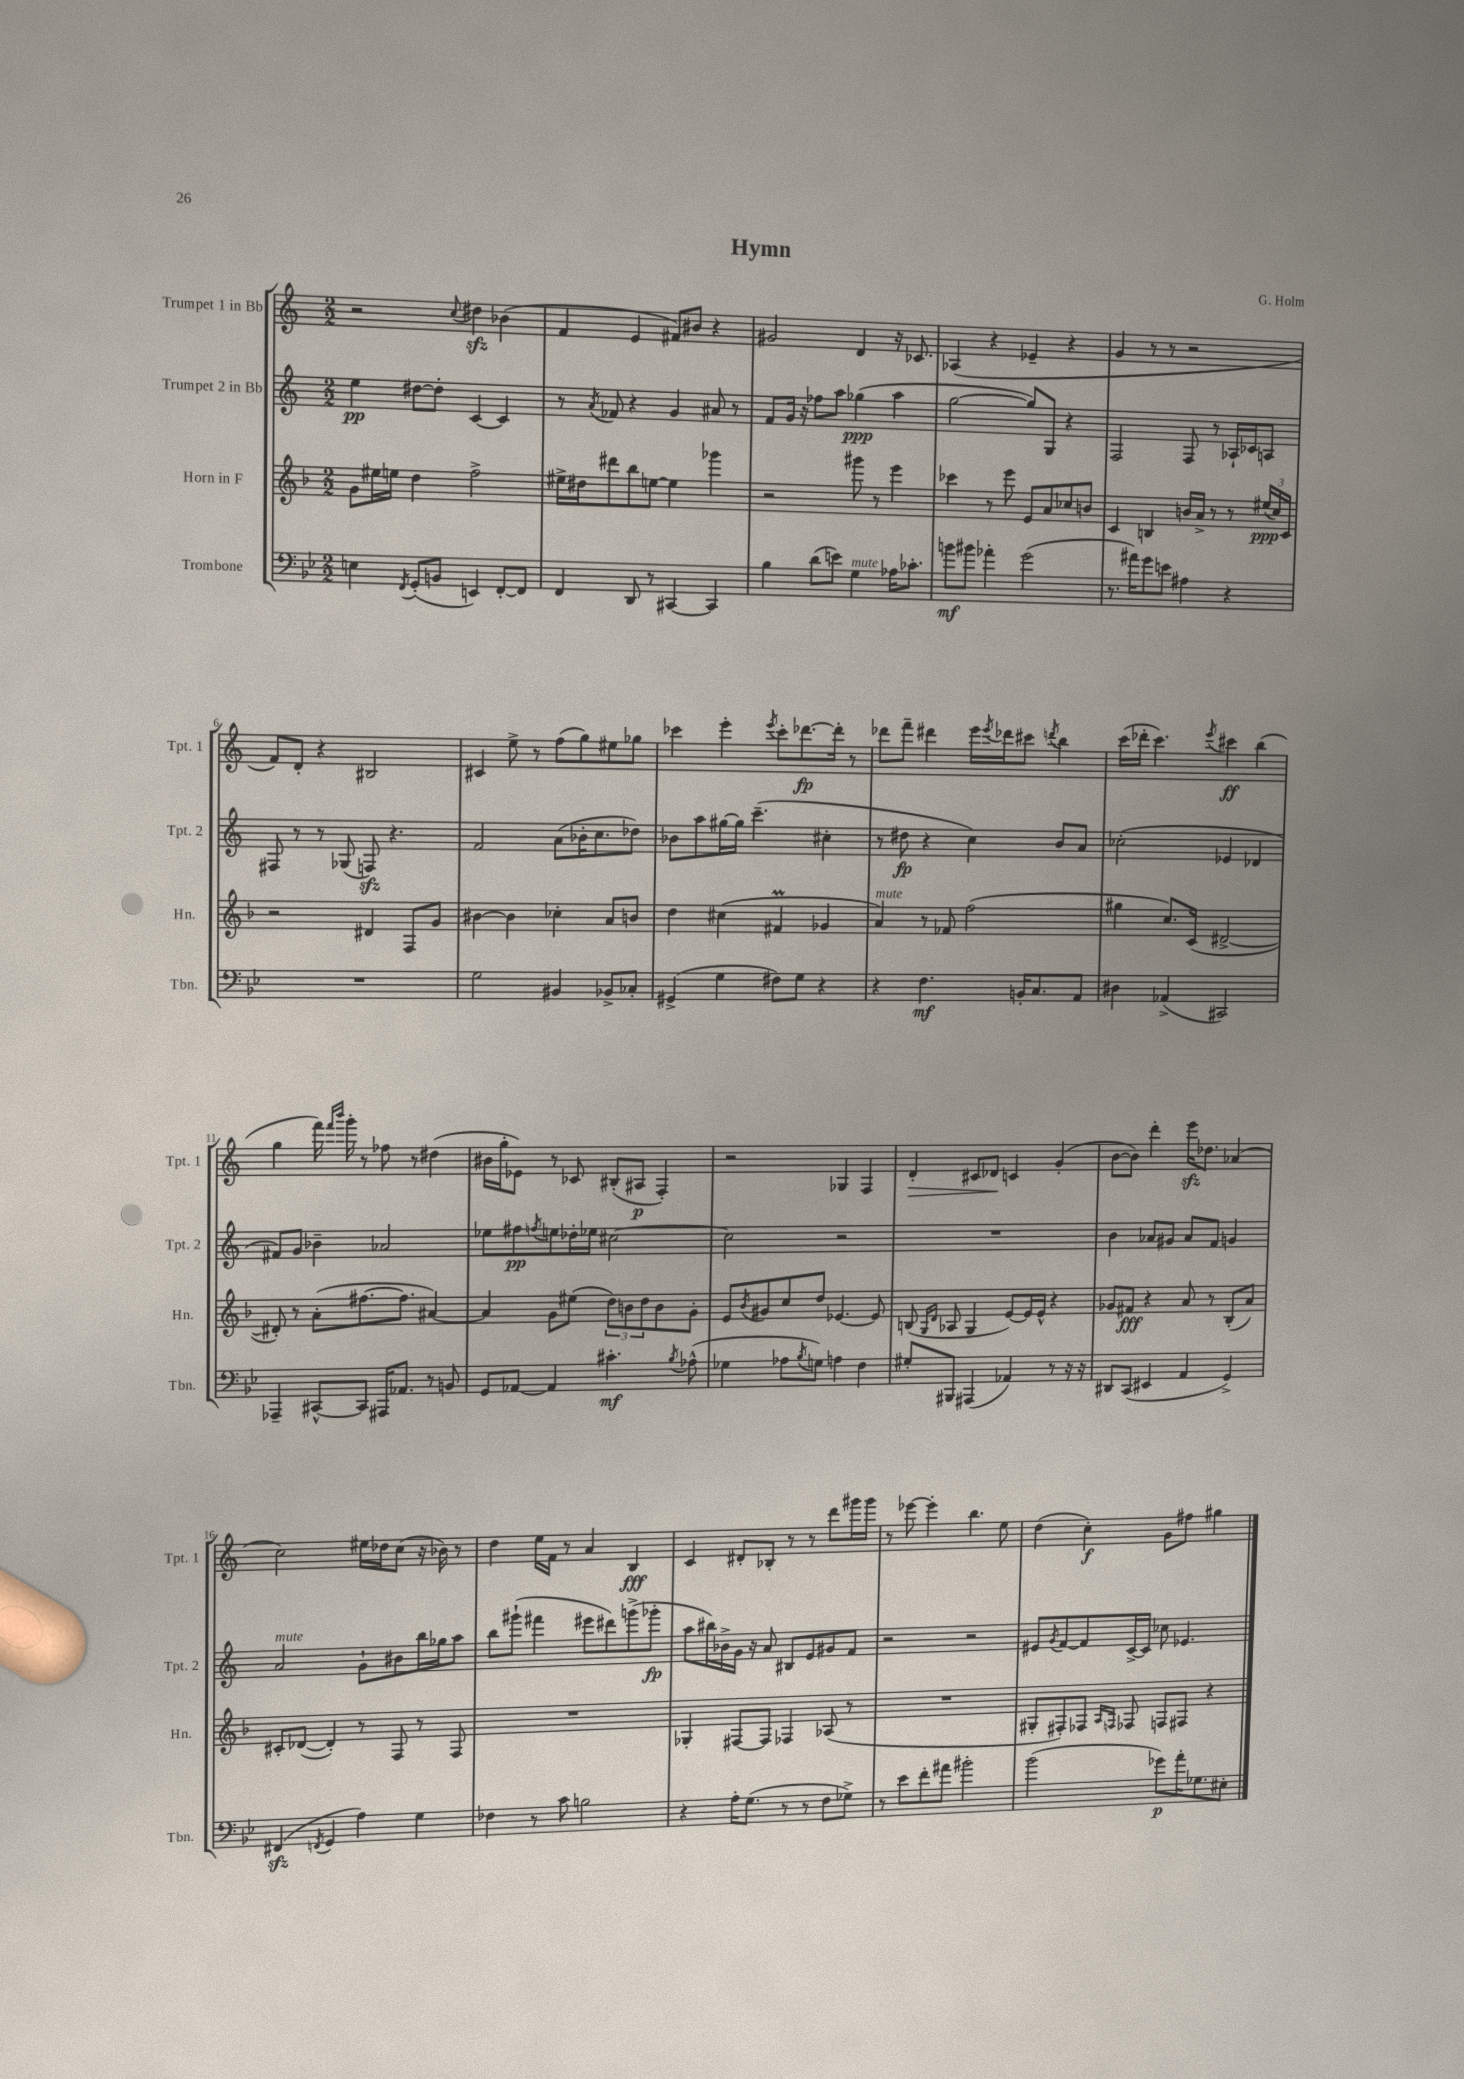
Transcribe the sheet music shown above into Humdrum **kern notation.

**kern	**kern	**kern	**kern
*staff4	*staff3	*staff2	*staff1
*clefF4	*clefG2	*clefG2	*clefG2
*k[b-e-]	*k[b-]	*k[]	*k[]
*M2/2	*M2/2	*M2/2	*M2/2
4E	8g	4ee	2r
.	16ee#	.	.
.	16ee	.	.
8qFF	.	.	.
(8GG'	4dd	[8dd#	.
8BB	.	8dd#']	.
.	.	.	8qqcc
4EE)	2ff^	[4c	4dd#
[8FF'	.	4c]	(4b-
8FF]	.	.	.
=	=	=	=
4FF	16ee#^	8r	4f
.	16dd#	.	.
.	.	8qa	.
.	8ddd#	8f-	.
8DD	8bb-	4r	4e
8r	[8ee	.	.
[4CC#	4ee]	4g	8f#)
.	.	.	8b#
4CC#]	4ggg-	8a#	4r
.	.	8r	.
=	=	=	=
4B-	2r	8f	2g#
.	.	16g	.
.	.	16r	.
(8d	.	8ff-	.
8e)	.	8aa	.
4G	8ggg#	(4gg-	4d
.	8r	.	.
16A-	4eee	4aa	16r
8.c-'	.	.	8.c-
=	=	=	=
8b	4ccc-	[2gg	(4A-
8b#	.	.	.
4a-'	8r	.	4r
.	8eee	.	.
(2g	8e	8gg])	4e-~
.	8a	8G	.
.	8cc-	4r	4r
.	8b	.	.
=	=	=	=
8.r	4c	2F	4g
16a#)	.	.	.
8g	4B	.	8r
8e	.	.	8r
4A#	16b	8F	2r
.	16a^	.	.
.	8r	8r	.
4r	8r	16A-`	.
.	.	16c-	.
.	(24ee#	8A	.
.	24cc)	.	.
.	24c	.	.
=	=	=	=
1r	2r	8F#	8f)
.	.	8r	8d'
.	.	8r	4r
.	.	(8G-	.
.	4d#	8F)	2B#
.	.	4.r	.
.	8F	.	.
.	8g	.	.
=	=	=	=
2G	[4b#	2f	4c#
.	4b#]	.	8ee^
.	.	.	8r
4BB#	4cc-'	(8a	(8ff
.	.	16b-'	8gg)
.	.	8.cc	.
8BB-^	8a	.	8ee#
8C-'	8b	8dd-)	8gg-
=	=	=	=
(4GG#^	4dd	8b-	4ccc-
.	.	8aa	.
4G	(4cc#	[16gg#	4eee'
.	.	16gg#]	.
.	.	(4.ccc~	.
.	.	.	8qeee
8F#)	4f#	.	8ccc-'
8G	.	.	[8.ddd-
4r	4g-	4cc#'	.
.	.	.	16ddd-']
.	.	.	8r
=	=	=	=
4r	4a)	8r	8ddd-
.	.	8dd#	8fff~
4.F	8r	4r	4ddd#
.	8f-	.	.
.	(2ff	4cc)	16eee
.	.	.	8qeee
.	.	.	16ddd-
16BB'	.	.	8ccc#
8.C	.	.	.
.	.	.	8qddd
.	.	8b	4bb
8AA	.	8a	.
=	=	=	=
4D#	4gg#	(2cc-'	(16ccc
.	.	.	16ddd-'
.	.	.	4.ccc)
(4AA-^	8.cc)	.	.
.	(16c	.	.
.	.	.	8qeee
2CC#)	[2d#^	4e-	4ccc#
.	.	4d-	(4bb
=	=	=	=
4AAA-~	8d#'])	8f#)	4gg
.	8r	8g	.
[8CC#^^	(8a'	4b-~	16fff)
.	.	.	16qqfff
.	.	.	16qqbbb
.	.	.	16ggg'
8CC#]	[8.ff#	.	8r
16AAA#	.	2a-	8ff-
8.AA-	8.ff#]	.	.
.	.	.	8r
8r	[4a#)	.	(4dd#
8BB	.	.	.
=	=	=	=
8GG	4a#]	8ee-	16b#
.	.	.	16gg'
[8AA-	.	8ff#	8e-)
.	.	8qff	.
4AA-]	8g	8ee	8r
.	(8ee#	16dd-'	8c-
.	.	16ee-	.
4.c#'	12dd)	[2cc#	(8B#'
.	12b	.	.
.	.	.	8A#
.	12dd	.	.
.	8b	.	4F')
8qB-	.	.	.
(8A-^^	8g'	.	.
=	=	=	=
4G-	8e	2cc#]	2r
.	8qb-	.	.
.	8g#	.	.
8A-	8cc	.	.
8qB-	.	.	.
8G)	8dd	.	.
4A	[4.e-	2r	4G-
4F	.	.	4F
.	8e-]	.	.
=	=	=	=
8G#'	(8B	1r	4d'
.	16qqG	.	.
.	16qqd	.	.
8BBB#	8A-	.	.
(4AAA#	4G	.	8c#
.	.	.	8d-
4AA-)	[8e)	.	4c
.	16e]	.	.
.	16e^^	.	.
8r	4r	.	(4g'
16r	.	.	.
16r	.	.	.
=	=	=	=
8DD#	8g-	4b	[8b
(8CC	8f#	.	8b])
4EE#	4r	8a-	4ddd'
.	.	8g#	.
4AA	8a	8a-	16eee
.	.	.	8.dd-
.	8r	8f	.
4GG^)	(8B-'	4g	(4a-
.	8a)	.	.
=	=	=	=
(4FF#	8c#'	2a	2cc)
.	([8d-	.	.
8qFF	.	.	.
4GG	4d-'])	.	.
4A)	8r	8g`	16ee#
.	.	.	16dd-
.	8F	8b#	(8cc
4G	8r	16bb	16r
.	.	16gg-	16b-)
.	8F	8aa	8r
=	=	=	=
4F-	1r	8bb	4dd
.	.	(8ggg#`	.
8r	.	4fff#	16ee
.	.	.	16f
8c	.	.	8r
2B	.	8eee#	4a
.	.	8ddd#)	.
.	.	(8ggg^	4B
.	.	8ggg-'	.
=	=	=	=
4r	4G-'	8aa	4c
.	.	16bb#)	.
.	.	16b-^	.
16A'	[8F#	16g	8d#'
(8.G	.	16r	.
.	8F#]	8a	8B-'
8r	4F-	8B#	8r
8r	.	8e	8r
8F	(8A-	8g#	8ddd
8G-^)	8r	8f	16ggg#
.	.	.	16ggg#
=	=	=	=
8r	1r	2r	8r
8e-	.	.	[8eee-
8f'	.	.	4eee-']
8a#	.	.	.
2b#'	.	2r	4.bb
.	.	.	8ee
=	=	=	=
(2b-	8G#'	8e#	(4dd
.	.	8qg	.
.	8F#')	[8f	.
.	8F-	8f]	4cc')
.	16qqA	.	.
.	16qqF	.	.
.	8F-	[16c^	.
.	.	16c]	.
8g-)	8F	8cc-	8g
16a'	8F#	4.e-	8ff#
8.G-	.	.	.
.	4r	.	4gg#
8E#'	.	.	.
==	==	==	==
*-	*-	*-	*-
